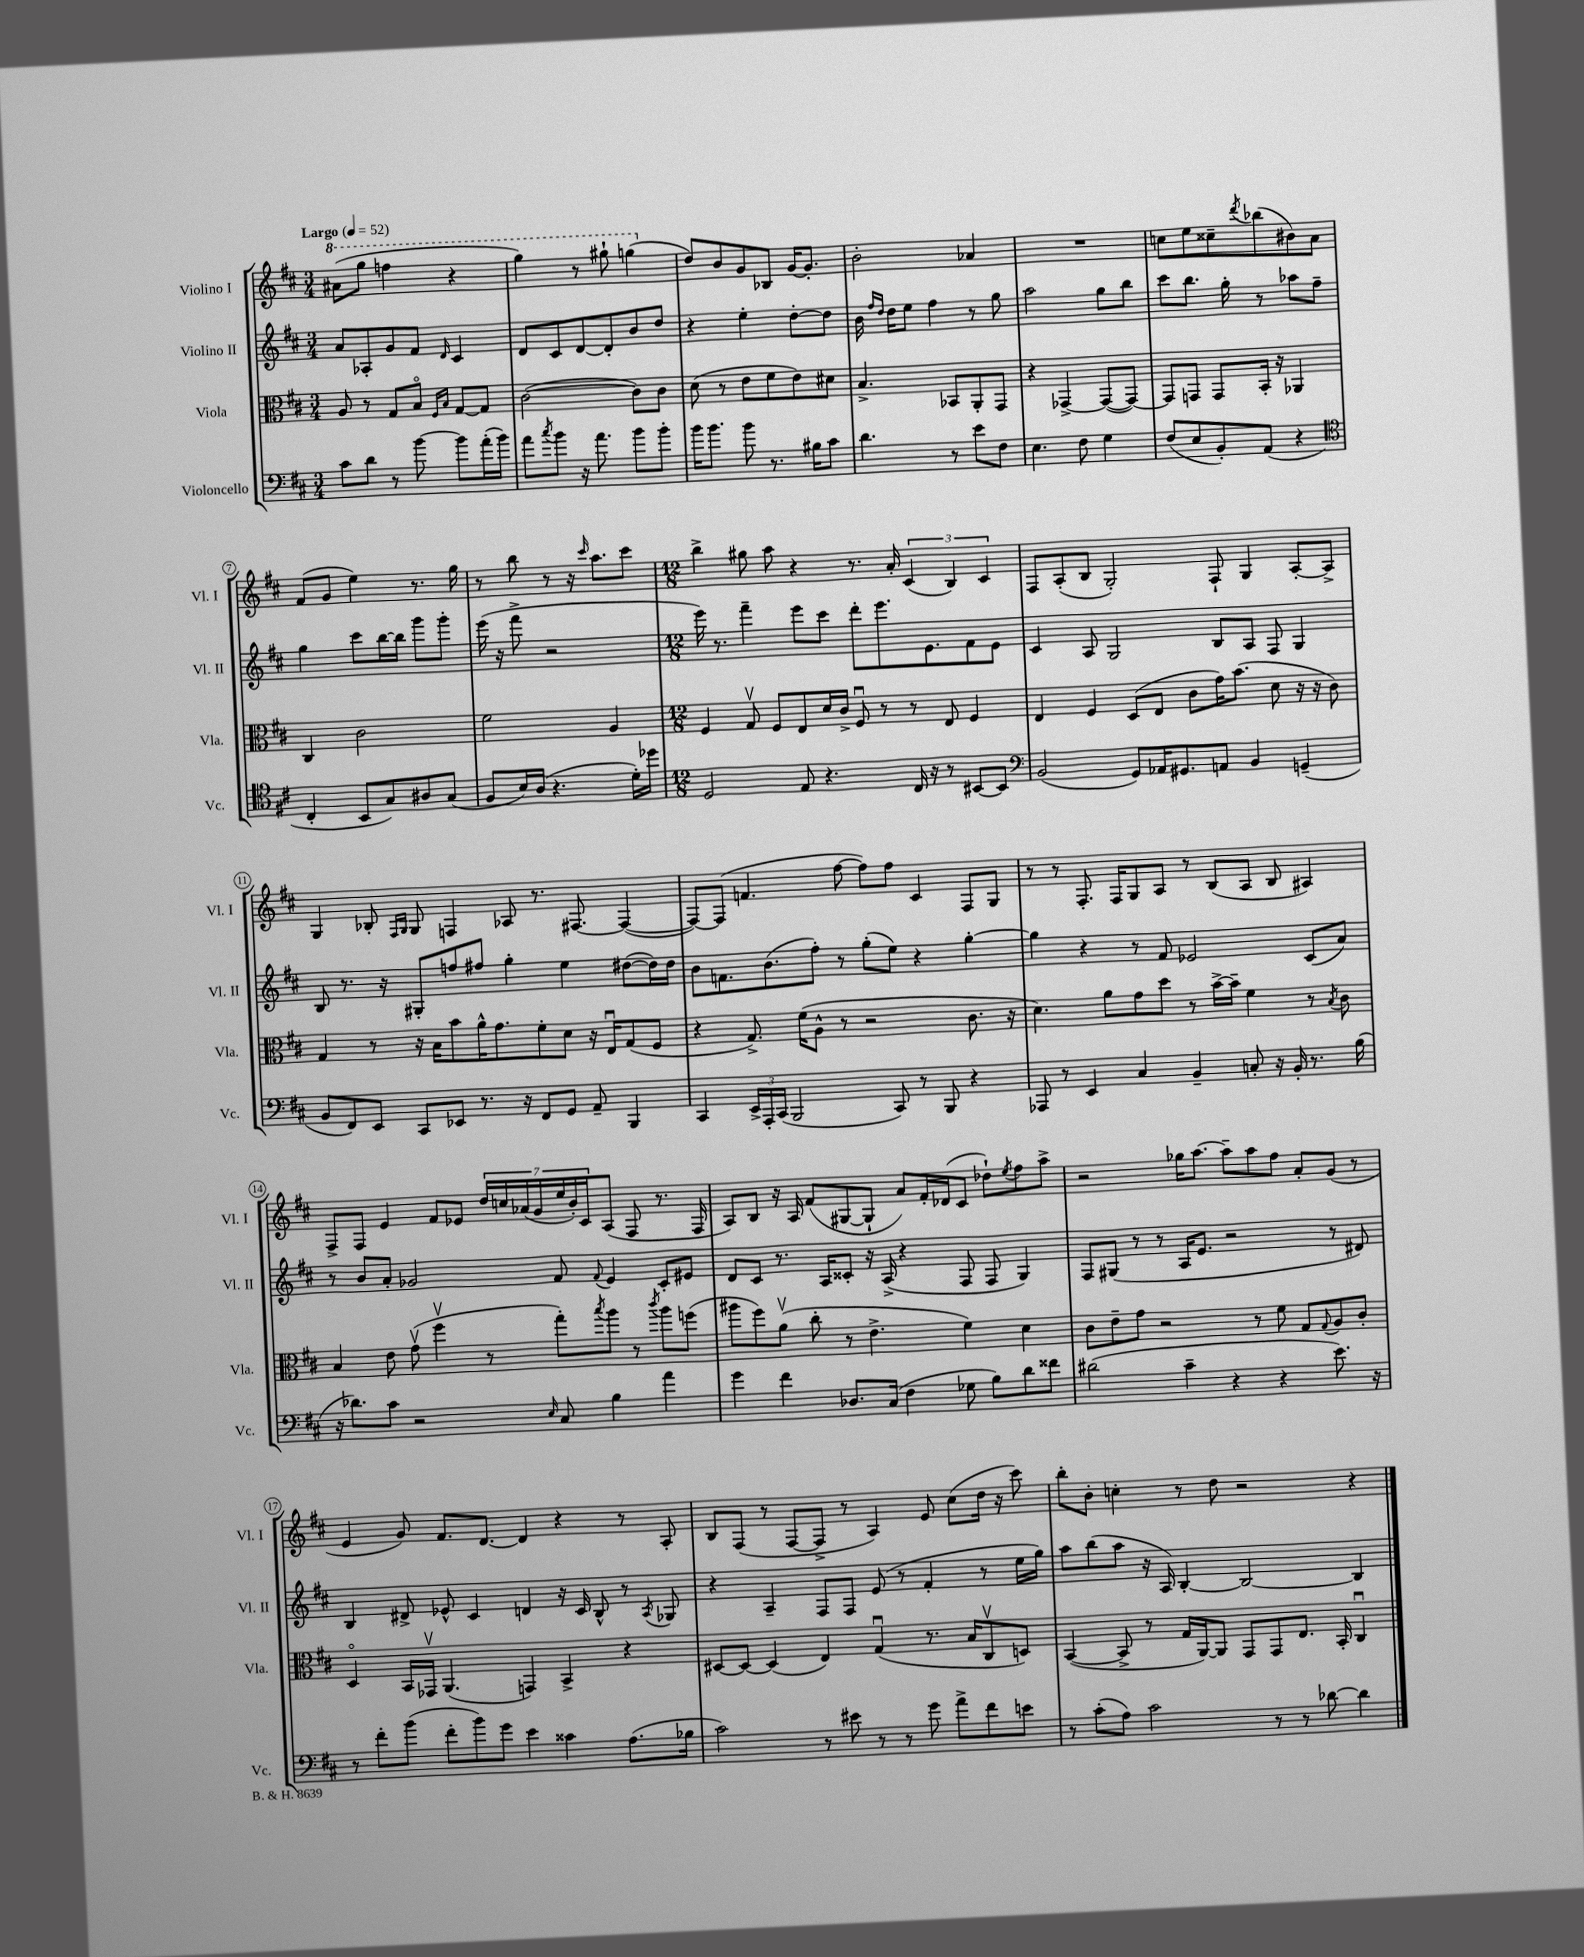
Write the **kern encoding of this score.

**kern	**kern	**kern	**kern
*part4	*part3	*part2	*part1
*staff4	*staff3	*staff2	*staff1
*I"Violoncello	*I"Viola	*I"Violino II	*I"Violino I
*I'Vc.	*I'Vla.	*I'Vl. II	*I'Vl. I
*clefF4	*clefC3	*clefG2	*clefG2
*k[f#c#]	*k[f#c#]	*k[f#c#]	*k[f#c#]
*M3/4	*M3/4	*M3/4	*M3/4
*MM52	*MM52	*MM52	*MM52
*	*	*	*8va
=1	=1	=1	=1
!	!	!	!LO:TX:a:B:t=Largo
8c#\L	8A/	8a/L	(8aa#X\L
8d\J	8r	8A-X'/	8ggg\J
8r	8G/L	8g/	4fffn\
[8b\	8B/J	8f#/J	.
.	16qqF#/LL	.	.
.	16qqB/JJ	16qqd/	.
8b\L]	[8G/L	4c#/	4r
(16a'\L	8G/J]	.	.
16b\JJ)	.	.	.
=2	=2	=2	=2
8a\L	([2c#\	8d/L	4ggg\)
8qcc#/	.	.	.
8b\J	.	8c#/	.
16r	.	[8d/	8r
8.a\	.	.	.
.	.	8d'/]	8ggg#X`\
8b\L	8c#\L])	8b/	(4gggn\
8b'\J	8c#\J	8dd/J	.
=3	=3	=3	=3
*	*	*	*X8va
16b\KL	(8d\	4r	8dd/L)
8.b\J	.	.	.
.	8r	.	8b/
8b\	8e\L	4ee'\	8g/
8.r	8f#\	.	8B-X/J
.	8e\)	[8dd'\L	[16g/KL
16B#X\KL	.	.	8.g'/J]
8c#\J	8d#X\J	8dd\J]	.
=4	=4	=4	=4
4.d\	4.B^/	16b\	2b'\
.	.	16qqff#/LL	.
.	.	16qqdd/JJ	.
.	.	16dd\KL	.
.	.	8ee\J	.
.	.	4ff#\	.
8r	8BB-X/L	.	.
8e\L	8AA'/	8r	4a-X/
8F#\J	8GG/J	8gg\	.
=5	=5	=5	=5
4.E\	4r	2aa\	2.r
.	[4GG-X^/	.	.
8F#\	.	.	.
4G\	(8GG-/L_	8gg\L	.
.	8GG-/J_)	8bb\J	.
=6	=6	=6	=6
(8F#/L	8GG-/L]	8ccc#\L	8ccn\L
8E/	8GGn/J	8.bb\J	8ee\
8BB'/)	8GG/L	.	8cc##X~\
.	.	16gg'\	.
.	.	.	8qddd/
(8AA/J	16BB'/Jk	8r	(8bb-X\
.	16r	.	.
4r	4AA-X/	8aa-X\L	8b#X\)
.	.	8ff#~\J	8a\J
!!LO:LB:g=z
=7	=7	=7	=7
*clefC4	*	*	*
4C#'/	4C#/	4gg\	(8f#/L
.	.	.	8g/J
8BB/L	2c#\	8ccc#\L	4ee\)
8G/)	.	[16bb\L	.
.	.	16bb\JJ]	.
8A#X/	.	8ggg\L	8.r
(8G/J	.	8ggg'\J	.
.	.	.	16gg\
=8	=8	=8	=8
8F#/L	2f#\	(16eee\	8r
.	.	16r	.
16B/L)	.	8fff#^\	8bb\
(16A/JJ	.	.	.
4.r	.	2r	8r
.	.	.	16r
.	.	.	16qqccc#/
.	.	.	8.aa\L
.	4A/	.	.
16d'\LL)	.	.	8ccc#\J
16dd-X\JJ	.	.	.
=9	=9	=9	=9
*M12/8	*M12/8	*M12/8	*M12/8
2D/	4F#/	16eee\)	4bb^\
.	.	8.r	.
.	8Gv/	4fff#~\	8gg#X\
.	8F#/L	.	8aa\
8E/	8E/	8eee\L	4r
4.r	16d/L	8ccc#\J	.
.	16c#^/JJ	.	.
.	8F#u/	8ddd'\L	8.r
.	8r	8.eee\	.
.	.	.	16a'/
16C#/	8r	.	(6c#/
16r	.	8.e\	.
8r	8E/	.	.
.	.	.	6B/)
[8BB#X/L	4F#/	8f#\	.
.	.	.	6c#/
8BB#/J]	.	8e\J	.
=10	=10	=10	=10
*clefF4	*	*	*
(2BB/	4E/	4c#/	8F#/L
.	.	.	(8A'/
.	4F#/	8A/	8B/J
.	.	2G/	2G'/)
8GG/L)	(8D/L	.	.
16AA-X/K	8E/J	.	.
8.GG#X/	.	.	.
.	8c#\L	.	.
8AAn/J	16g\K)	8B/L	8F#`/
.	(8.b\J	.	.
4BB/	.	8A/J	4G/
.	8d\	8F#/	.
(4GGn~/	16r	4G/	[8A'/L
.	16r	.	.
.	8c#\)	.	8A^/J]
!!LO:LB:g=z
=11	=11	=11	=11
8BB/L	4G/	8B/	4G/
8FF#/)	.	8.r	.
8EE/J	8r	.	8B-X'/
.	.	16r	.
.	.	.	16qqF#/LL
.	.	.	16qqG/JJ
8CC#/L	16r	8G#X'/L	8G/
.	16B\KL	.	.
8EE-X/J	8b\	8ffn/	4Fn/
8.r	16a^^\K	8ff#X/J	.
.	8.g\	.	.
.	.	4gg'\	8A-X/
16r	.	.	.
8FF#/L	8f#'\	.	8.r
8GG/J	8d\J	4ee\	.
.	.	.	[8.F#X/
8AA~/	16r	.	.
.	16Eu/KL	.	.
4BBB/	(8G/	([8dd#X\L	(4F#/_
.	8F#/J	16dd#\L])	.
.	.	16dd#\JJ	.
=12	=12	=12	=12
4CC#/	4r	8b\L	8F#/L_)
.	.	8.fn\	(8F#/J]
24EE^/LL	8.G^/)	.	4.fn/
24AAA'/	.	.	.
.	.	(8.b\	.
(24CC#/JJ	.	.	.
2BBB/	.	.	.
.	(16f#\KL	.	.
.	8A^^\J	8ff#'\J)	.
.	8r	8r	[8ff#\
.	2r	(8gg'\L	8ff#\L])
8CC#/)	.	8ee\J)	8ff#\J
8r	.	4r	4c#/
8BBB/	.	.	.
4r	8.c#\	[4gg'\	8F#/L
.	.	.	8G/J
.	16r	.	.
=13	=13	=13	=13
8AAA-X/	4.d\)	4gg\]	8r
8r	.	.	8r
4EE/	.	4r	8.F#'/
.	8a\L	.	.
.	.	.	16F#/KL
4C#/	8g\	8r	8G/
.	8dd\J	8f#/	8A/J
4BB~/	8r	2e-X/	8r
.	[16b^\LL	.	(8B/L
.	16b~\JJ]	.	.
8Cn'/	4f#\	.	8A/J
16r	.	.	8B/
16BB'/	.	.	.
8.r	8r	(8c#/L	4A#X/)
.	8qB/	.	.
.	8c#\	8a/J)	.
(16B\	.	.	.
!!LO:LB:g=z
=14	=14	=14	=14
16r	4B/	8r	8F#^/L
8.d-X\L)	.	.	.
.	.	8b/L	8F#/J
8c#\J	8e\	8a'/J	4e/
2r	(8gv\	2g-X/	.
.	4ff#v\	.	8f#/L
.	.	.	8e-X/J
.	8r	.	28dd/LL
.	.	.	28ccn/
.	.	.	(28a-X/
.	.	.	28g/
16qqE/	.	.	.
8C#/	8gg'\L)	8f#/	.
.	.	.	28ee/
.	.	.	28b'/)
.	.	.	28c#/J
.	8qbb/	8qqf#/	.
4B\	8aa\J	4e/	(8A/J
.	8r	.	8F#/
.	8qccc#/	.	.
4a\	8aa\L	8c#'/L	8.r
.	(8ffn\J	8e#X/J	.
.	.	.	16F#/
=15	=15	=15	=15
4g\	8aa#X\L	8d/L	8A/L)
.	8ff#\)	8c#/J	8B/J
4f#\	(8av\J	8.r	16r
.	.	.	16A/
.	8cc#'\	.	(8f#/L
.	.	16A/KL	.
8.D-X/L	8r	8c##X'/J	[8G#X/
.	4.e^\	16r	8G#`/J]
(16C#/Jk	.	(16A^/	.
4F#\	.	4r	8a/L)
.	.	.	16f#'/L
.	.	.	(16d-X/J
8G-X\	4f#\)	8F#/	8c#/J
8B\L)	.	8F#/	8dd-X`\L)
.	.	.	8qee/
8d\	4d\	4G/)	8ff#\
8f##X\J	.	.	8aa^\J
=16	=16	=16	=16
(2d#X\	8c#\L	8F#/L	2r
.	8e~\	(8G#X/J	.
.	8g\J	8r	.
.	2r	8r	.
4c#~\	.	16A/KL	16gg-X\KL
.	.	8.e/J	[8.aa\J
4r	.	2r	8aa~\L]
.	8r	.	8aa\
4r	8f#\	.	8ff#\J
.	8G/L	.	8a'/L
.	8qqG/	.	.
8.e\)	8A/	8r	(8g/J
.	8c#'/J	8d#X/)	8r
16r	.	.	.
!!LO:LB:g=z
=17	=17	=17	=17
8r	4D/	4B/	4e/
8f#'\L	.	.	.
(8b\J	16BB/LL	8d#X^/	8g/)
.	16GG-Xv/JJ	.	.
8f#'\L	(4.AA/	8e-X^^/	8.f#/L
8b\)	.	4c#/	.
.	.	.	[8.d/J
8g\J	.	.	.
4e\	4GGn/)	4dn/	4d/]
4c##X\	4BB^/	16r	4r
.	.	16c#/	.
.	.	8B^^/	.
(8.A\L	4r	8r	8r
.	.	8qA/	.
.	.	8G-X/	8A'/
16B-X\Jk	.	.	.
=18	=18	=18	=18
2c#\)	[8D#X/L	4r	8B/L
.	8D#/J_	.	(8F#/J
.	(4D#/]	4A~/	8r
.	.	.	[8F#/L
8r	4E/)	8F#/L	8F#^/J]
8e#X\	.	8F#/J	8r
8r	(4Gu/	(8e/	4A/)
8r	.	8r	.
8g\	8.r	4f#'/	8e/
8a^\L	.	.	(8cc#\L
.	16B/KL	.	.
8f#\	8C#v/	8r	16dd\Jk
.	.	.	16r
8en\J	8Dn/J)	16ee\LL	8ccc#\)
.	.	16gg\JJ)	.
=19	=19	=19	=19
8r	([4BB/	8aa\L	8bb'\L
(8c#'\L	.	(8bb\	8b'\J
8A\J)	8BB^/]	8aa\J	4ccn'\
2c#\	8r	16r	.
.	.	16A/)	.
.	16G/LL	[4B'/	8r
.	[16AA/J)	.	.
.	8AA/J]	.	8dd\
.	8GG/L	2B/_	2r
8r	8GG/	.	.
8r	8.E/J	.	.
[8d-X\	.	.	.
.	16BB'/	.	.
4d-\]	4C#u/	4B/]	4r
==	==	==	==
*-	*-	*-	*-
